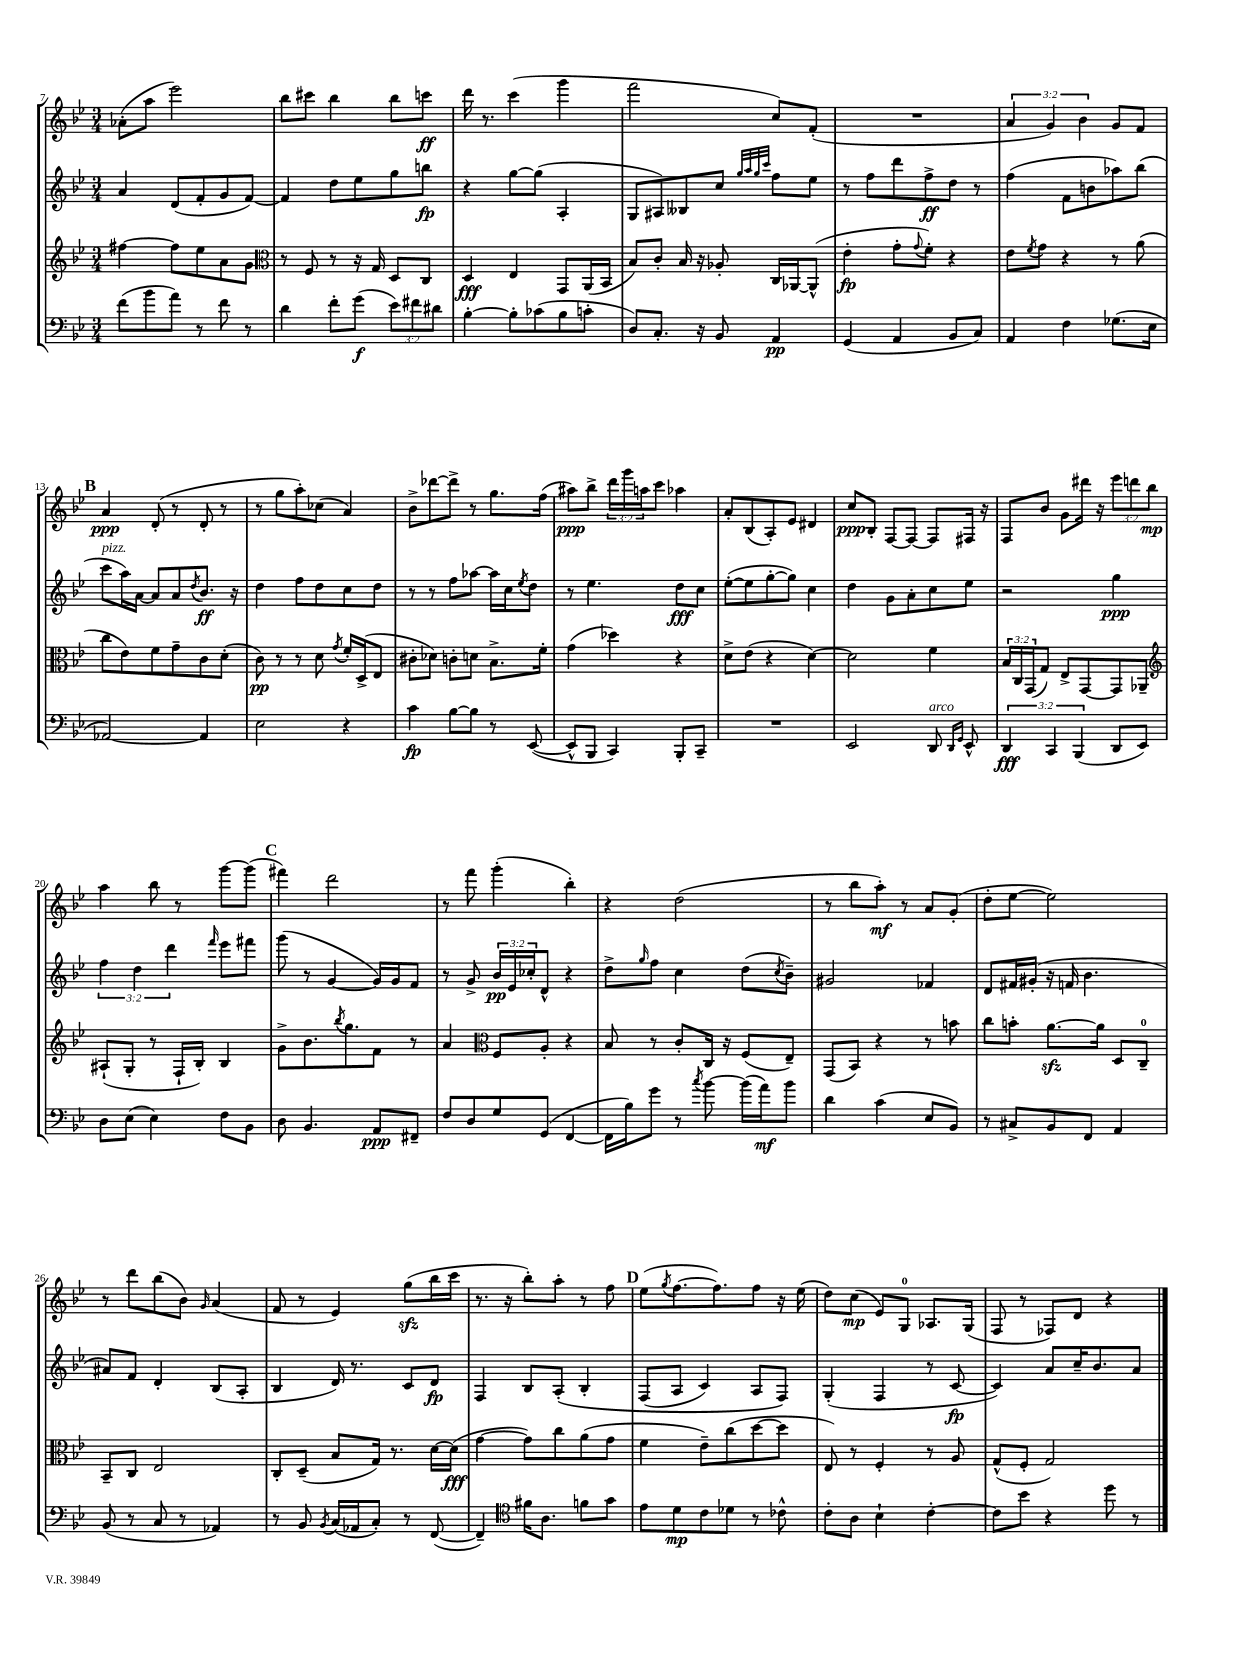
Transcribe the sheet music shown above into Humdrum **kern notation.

**kern	**kern	**kern	**kern
*staff4	*staff3	*staff2	*staff1
*clefF4	*clefG2	*clefG2	*clefG2
*k[b-e-]	*k[b-e-]	*k[b-e-]	*k[b-e-]
*M3/4	*M3/4	*M3/4	*M3/4
(8f\L	[4ff#\	4a/	(8a-'\L
8b-\	.	.	8aa\J
8a\J)	8ff#\]L	(8d/L	2eee-\)
8r	8ee-\	8f'/	.
8f\	8a\	8g/	.
8r	8g\J	[8f/J)	.
=	=	=	=
*	*clefC3	*	*
4d\	8r	4f/]	8bb-\L
.	8F/	.	8ccc#\J
8f'\L	8r	8dd\L	4bb-\
(8g\J	16r	8ee-\	.
.	16G/	.	.
12e-\L)	8D/L	8gg\	8bb-\L
12f#\	.	.	.
.	8C/J	8bb\J	8ccc\J
12d#\J	.	.	.
=	=	=	=
[4B-'\	4D/	4r	16ddd\
.	.	.	8.r
8B-'\]L	4E-/	[8gg\L	(4ccc\
(8c-\	.	(8gg\]J	.
8B-\	8GG/L	4A'/	4ggg\
8c'\J	(16AA/L	.	.
.	16BB-/JJ	.	.
=	=	=	=
8D/L)	8B-/L)	8G/L	2fff\
8.C'/J	8c'/J	8A#/)	.
.	16B-/	8B--/	.
16r	16r	.	.
8BB-/	8A-'/	8cc/J	.
.	.	32qqgg/LLL	.
.	.	32qqaa/	.
.	.	32qqgg/	.
.	.	32qqccc/JJJ	.
4AA/	16C/LL	8ff\L	8cc/L)
.	[16AA-/J	.	.
.	(8AA-^^/]J	8ee-\J	(8f'/J
=	=	=	=
(4GG/	4e-'\	8r	2.r
.	.	8ff\L	.
4AA/	8g'\L	8ddd\	.
.	8qqg/	.	.
.	8f'\J)	8ff^\	.
8BB-/L	4r	8dd\J	.
8C/J)	.	8r	.
=	=	=	=
4AA/	8e-\L	(4ff\	6a/
.	8qf/	.	.
.	8g\J	.	.
.	.	.	6g/)
4F\	4r	8f\L	.
.	.	.	6b-\
.	.	8b\	.
(8.G-\L	8r	8aa-\)	8g/L
.	(8a\	(8bb-\J	8f/J
16E-\Jk	.	.	.
=	=	=	=
[2AA-/)	8cc\L	8ccc\L	4a/
.	8e-\)	16aa\L)	.
.	.	[16a\JJ	.
.	8f\	8a/]L	(8d'/
.	8g~\	8a/	8r
.	.	8qdd/	.
4AA-/]	8c\	8.b-/J	8d'/
.	(8d'\J	.	8r
.	.	16r	.
=	=	=	=
2E-\	8c\)	4dd\	8r
.	8r	.	8gg\L
.	8r	8ff\L	8aa'\)
.	8d\	8dd\	(8cc-\J
.	8qg/	.	.
4r	16f'/LL	8cc\	4a/)
.	(16D^/J	.	.
.	8E-/J	8dd\J	.
=	=	=	=
4c\	8c#'\L	8r	8b-^\L
.	8d-\J)	8r	[8ddd-\
[8B-\L	8c'\L	8ff\L	8ddd-^\]J
8B-\]J	8d\J	[8aa-\J	8r
8r	8.B-^\L	16aa-\]LL	8.gg\L
.	.	16cc\J	.
.	.	8qee-/	.
([8EE-/	.	8dd\J	.
.	16f'\Jk	.	(16ff\Jk
=	=	=	=
8EE-^^/]L	(4g\	8r	8aa#\L)
8BBB-/J	.	4.ee-\	8bb-^\J
4CC/)	4dd-\)	.	24ddd\LL
.	.	.	24ggg\
.	.	.	24aa\J
.	.	.	8ccc\J
8BBB-'/L	4r	8dd\L	4aa-\
8CC~/J	.	8cc\J	.
=	=	=	=
2.r	8d^\L	([8ee-'\L	8a'/L
.	(8e-\J	8ee-\]	(8B-/
.	4r	[8gg'\	8A'/)
.	.	8gg\]J)	8e-/J
.	[4d\)	4cc\	4d#/
=	=	=	=
2EE-/	2d\]	4dd\	8cc/L
.	.	.	8B-'/J
.	.	8g\L	[8F/L
.	.	8a'\	8F/_J
8DD/	4f\	8cc\	8F/]L
16qqDD/LL	.	.	.
16qqGG/JJ	.	.	.
8EE-^^/	.	8ee-\J	16F#/Jk
.	.	.	16r
=	=	=	=
6DD/	24B-/LL	2r	8F/L
.	24C/	.	.
.	(24GG/J	.	.
.	8G/J)	.	8b-/J
6CC/	.	.	.
.	8E-^/L	.	8g\L
(6BBB-/	.	.	.
.	[8GG/	.	16ddd#\Jk
.	.	.	16r
8DD/L	8GG/]	4gg\	12eee-\L
.	.	.	12ddd\
8EE-/J)	8AA-~/J	.	.
.	.	.	12bb-\J
=	=	=	=
*	*clefG2	*	*
8D\L	(8A#`/L	6ff\	4aa\
(8E-\J	8G'/J	.	.
.	.	6dd\	.
4E-\)	8r	.	8bb-\
.	.	6ddd\	.
.	16F`/LL	.	8r
.	16B-'/JJ)	.	.
.	.	16qqfff/	.
8F\L	4B-/	8eee-\L	[8ggg\L
8BB-\J	.	8fff#\J	(8ggg\]J
=	=	=	=
8D\	8g^\L	(8ggg\	4fff#\)
4.BB-/	8.b-\	8r	.
.	.	[4g/	2ddd\
.	8qbb-/	.	.
.	8.gg\	.	.
8AA/L	8f\J	16g/]LL)	.
.	.	16g/J	.
8FF#~/J	8r	8f/J	.
=	=	=	=
8F/L	4a/	8r	8r
8D/	.	8g^/	8fff\
*	*clefC3	*	*
8G/	8F/L	24b-/LL	(4ggg'\
.	.	24e-/	.
.	.	24cc-'/J	.
(8GG/J	8A'/J	8d^^/J	.
[4FF/	4r	4r	4bb-'\)
=	=	=	=
16FF\]LL	8B-/	8dd^\L	4r
16B-\J)	.	.	.
.	.	16qqgg/	.
8g\J	8r	8ff\J	.
8r	8c'/L	4cc\	(2dd\
8qcc/	.	.	.
[8b-\	16C/Jk	.	.
.	16r	.	.
(16b-\]LL	(8F/L	(8dd\L	.
16a\J)	.	.	.
.	.	8qcc/	.
8b-\J	8E-~/J)	8b-~\J)	.
=	=	=	=
4d\	(8GG/L	2g#/	8r
.	8BB-/J)	.	8bb-\L
(4c\	4r	.	8aa'\J)
.	.	.	8r
8E-/L	8r	4f-/	8a/L
8BB-/J)	8b\	.	(8g'/J
=	=	=	=
8r	8cc\L	8d/L	8dd'\L
8C#^/L	8b'\J	16f#/L	[8ee-\J
.	.	(16g#'/JJ	.
8BB-/	[8.a\L	16r	2ee-\])
.	.	16f/	.
8FF/J	.	4.b-\	.
.	16a\]Jk	.	.
4AA/	8D/L	.	.
.	8C~/J	.	.
=	=	=	=
(8BB-/	8BB-~/L	8a#/L)	8r
8r	8C/J	8f/J	8ddd\L
8C/	2E-/	4d'/	(8bb-\
8r	.	.	8b-\J)
.	.	.	16qqg/
4AA-/)	.	(8B-/L	(4a/
.	.	8A'/J	.
=	=	=	=
8r	8C'/L	4B-/	8f/
8BB-/	(8D~/J	.	8r
8qBB-/	.	.	.
(16C/LL	8B-/L	16d/)	4e-/)
16AA-/J	.	8.r	.
8C'/J)	16G/Jk)	.	.
.	8.r	.	.
8r	.	8c/L	(8gg\L
([8FF/	[16d\LL	8d/J	16bb-\L
.	(16d\]JJ	.	16ccc\JJ
=	=	=	=
4FF~/])	[4g\	4F/	8.r
.	.	.	16r
*clefC4	*	*	*
16f#\LK	8g\]L)	8B-/L	8bb-'\L)
8.A\J	.	.	.
.	8cc\	&(8A'/J	8aa'\J
8f\L	(8a\	4B-'/	8r
8g\J	8g\J	.	8ff\
=	=	=	=
8e-\L	4f\	(8F/L	(8ee-\L
.	.	.	8qgg/
8d\	.	8A/J	[8.ff\
8c\	8e-~\L)	4c/)	.
.	.	.	8.ff\])
8d-\J	(8cc\	.	.
8r	[8dd\	8A/L	8ff\J
8c-^^\	8dd\]J	8F/J&)	16r
.	.	.	(16ee-\
=	=	=	=
8c'\L	8E-/)	(4G'/	8dd\L)
8A\J	8r	.	(8cc\J
4B-`\	4F'/	4F/	8e-/L)
.	.	.	8G/J
[4c'\	8r	8r	8.A-/L
.	8A/	[8c/	.
.	.	.	(16G/Jk
=	=	=	=
8c\]L	(8G^^/L	4c/])	8F/
8b-\J	8F'/J	.	8r
4r	2G/)	8a/L	8F-/L)
.	.	16cc~/K	8d/J
.	.	8.b-/	.
8dd\	.	.	4r
8r	.	8a/J	.
==	==	==	==
*-	*-	*-	*-
